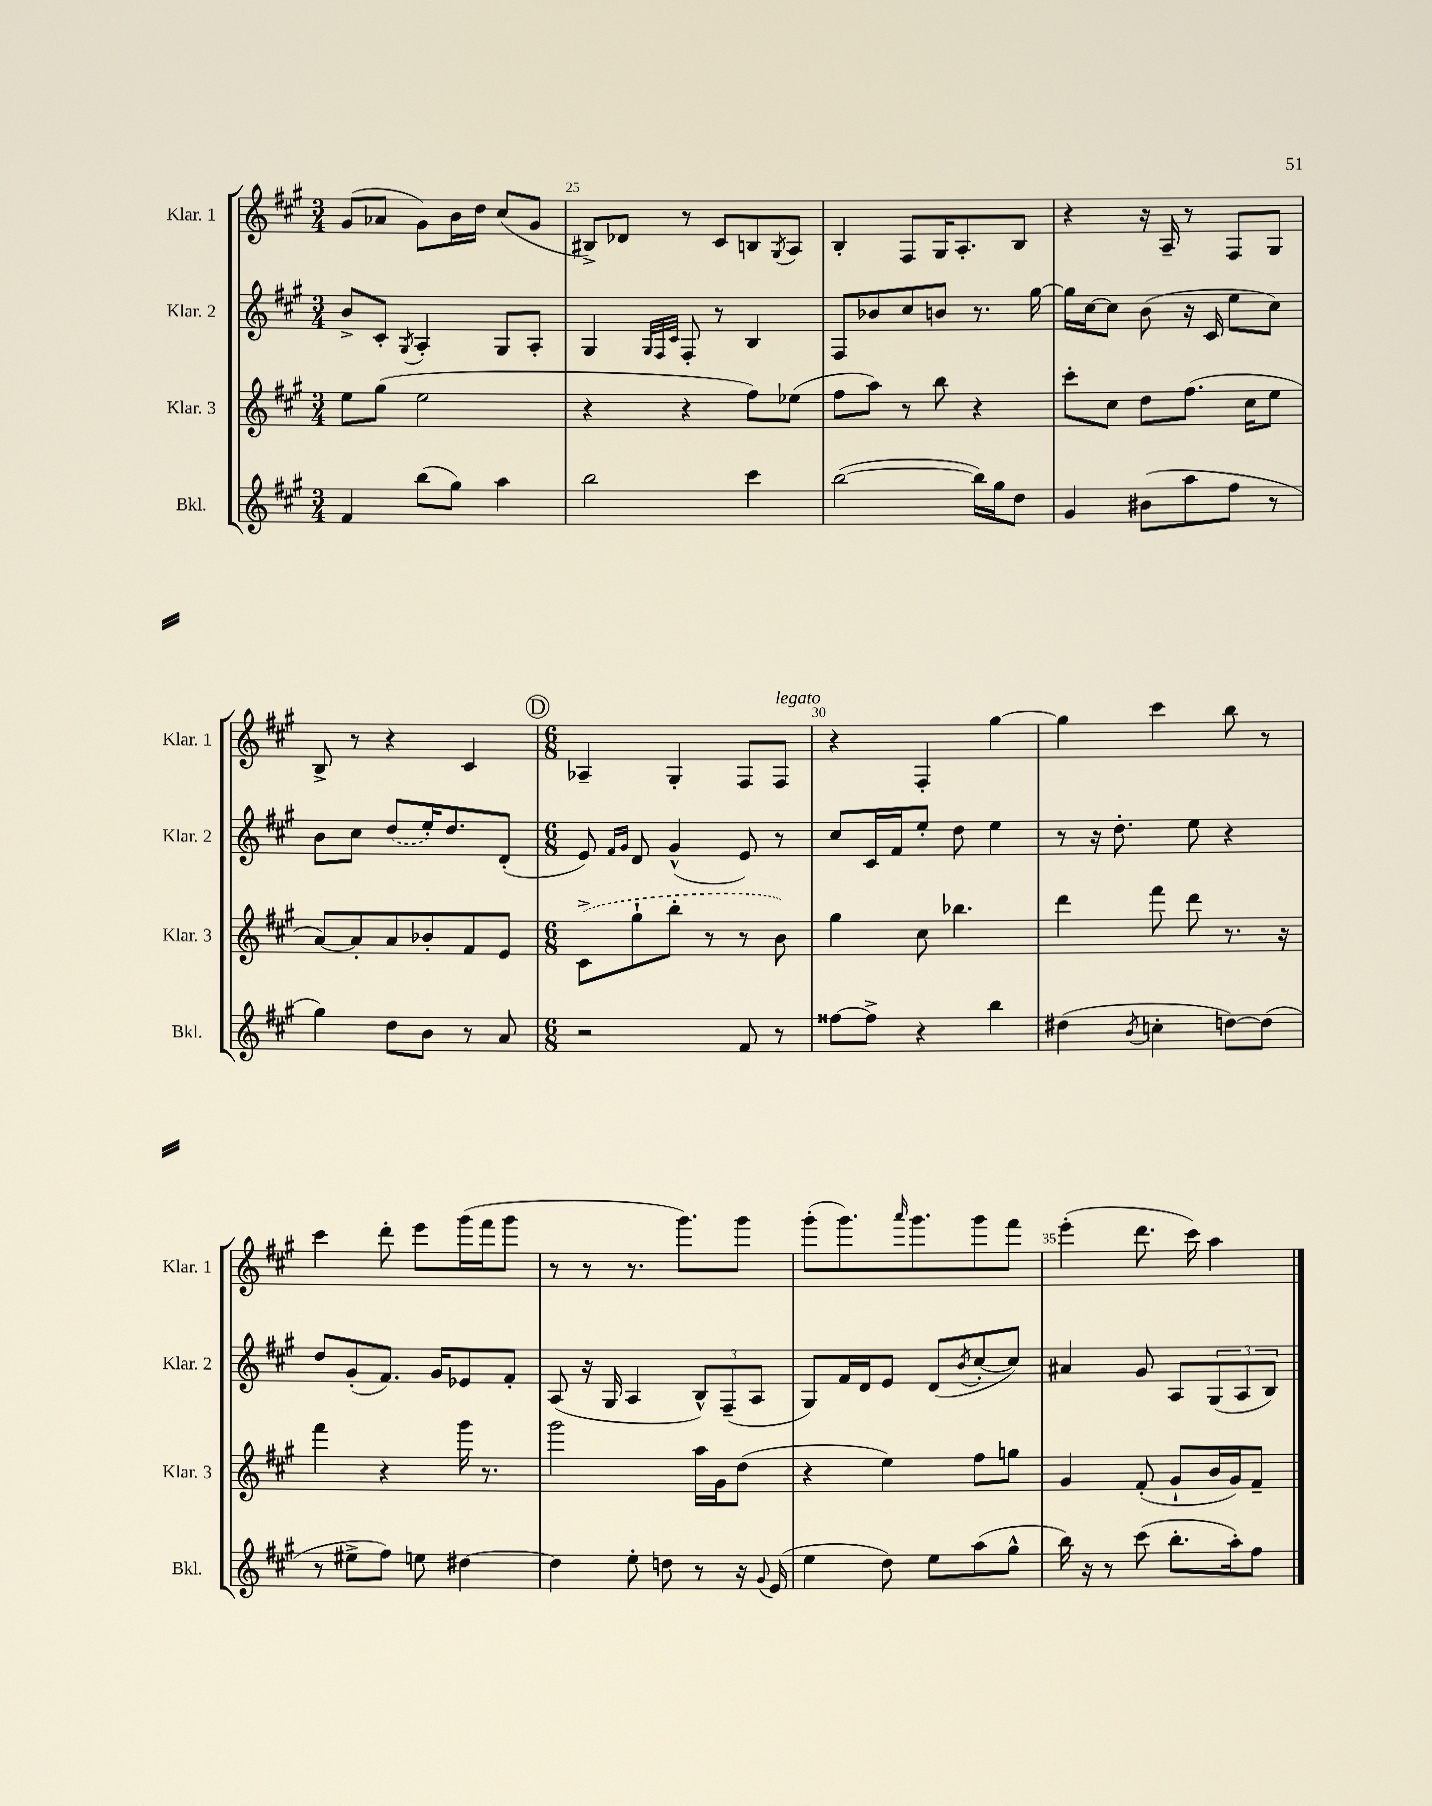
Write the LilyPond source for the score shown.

<<
\new StaffGroup <<
\new Staff = "s0" \with { instrumentName = "Klar. 1" shortInstrumentName = "Klar. 1" } {
    \clef treble \key a \major \numericTimeSignature \time 3/4
    gis'8( aes'8 gis'8) b'16 d''16 cis''8( gis'8 |
    bis8->) des'8 r8 cis'8 b8 \acciaccatura { gis8 } a8 |
    b4-. fis8 gis16 a8.-. b8 |
    r4 r16 a16-- r8 fis8 gis8 |
    b8-> r8 r4 cis'4 |
    \mark \markup { \circle "D" } \numericTimeSignature \time 6/8 aes4-- gis4-. fis8 fis8^\markup { \italic "legato" } |
    r4 fis4-. gis''4~ |
    gis''4 cis'''4 b''8 r8 |
    cis'''4 d'''8-. e'''8 gis'''16( fis'''16 gis'''8 |
    r8 r8 r8. gis'''8.) gis'''8 |
    gis'''8-.( gis'''8.) \grace { a'''16 } gis'''8. gis'''8 fis'''8 |
    e'''4-.( d'''8. cis'''16) a''4 \bar "|." |
}
\new Staff = "s1" \with { instrumentName = "Klar. 2" shortInstrumentName = "Klar. 2" } {
    \clef treble \key a \major \numericTimeSignature \time 3/4
    b'8-> cis'8-. \acciaccatura { gis8 } a4-. gis8 a8-. |
    gis4 \grace { gis32 fis32 cis'32 } fis8-. r8 b4 |
    fis8 bes'8 cis''8 b'8 r8. gis''16~ |
    gis''16 cis''16~ cis''8 b'8( r16 cis'16 e''8 cis''8) |
    b'8 cis''8 \once \slurDashed d''8( e''16-.) d''8. d'8-.( |
    \mark \markup { \circle "D" } \numericTimeSignature \time 6/8 e'8) \grace { fis'16 gis'16 } d'8 gis'4-^( e'8) r8 |
    cis''8 cis'16 fis'16 e''8-. d''8 e''4 |
    r8 r16 d''8.-. e''8 r4 |
    d''8 gis'8-.( fis'8.) gis'16 ees'8 fis'8-. |
    a8( r16 gis16 a4 \tuplet 3/2 { b8-^) fis8--( a8 } |
    gis8) fis'16 d'16 e'8 d'8( \acciaccatura { b'8 } cis''8~-. cis''8) |
    ais'4 gis'8 a8 \tuplet 3/2 { gis8( a8 b8) } \bar "|." |
}
\new Staff = "s2" \with { instrumentName = "Klar. 3" shortInstrumentName = "Klar. 3" } {
    \clef treble \key a \major \numericTimeSignature \time 3/4
    e''8 gis''8( e''2 |
    r4 r4 fis''8) ees''8( |
    fis''8 a''8) r8 b''8 r4 |
    cis'''8-. cis''8 d''8 fis''8.( cis''16 e''8 |
    a'8~) a'8-. a'8 bes'8-. fis'8 e'8 |
    \mark \markup { \circle "D" } \numericTimeSignature \time 6/8 \once \slurDashed cis'8->( gis''8-! b''8-. r8 r8 b'8) |
    gis''4 cis''8 bes''4. |
    d'''4 fis'''8 d'''8 r8. r16 |
    fis'''4 r4 gis'''16 r8. |
    gis'''2 a''16 gis'16 d''8( |
    r4 e''4) fis''8 g''8 |
    gis'4 fis'8-.( gis'8-! b'16 gis'16) fis'8-- \bar "|." |
}
\new Staff = "s3" \with { instrumentName = "Bkl." shortInstrumentName = "Bkl." } {
    \clef treble \key a \major \numericTimeSignature \time 3/4
    fis'4 b''8( gis''8) a''4 |
    b''2 cis'''4 |
    b''2~( b''16) gis''16 d''8 |
    gis'4 bis'8( a''8 fis''8 r8 |
    gis''4) d''8 b'8 r8 a'8 |
    \mark \markup { \circle "D" } \numericTimeSignature \time 6/8 r2 fis'8 r8 |
    fisis''8~ fisis''8-> r4 b''4 |
    dis''4( \acciaccatura { b'8 } c''4-. d''8~) d''8( |
    r8 eis''8-> fis''8) e''8 dis''4~ |
    dis''4 e''8-. d''8 r8 r16 \appoggiatura { gis'8 } e'16( |
    e''4 d''8) e''8 a''8( gis''8-^ |
    b''16) r16 r8 cis'''8( b''8.-. a''16-.) fis''8 \bar "|." |
}
>>
>>
\layout { \context { \Score currentBarNumber = #24 \override BarNumber.break-visibility = ##(#f #t #t) barNumberVisibility = #(every-nth-bar-number-visible 5) } }
